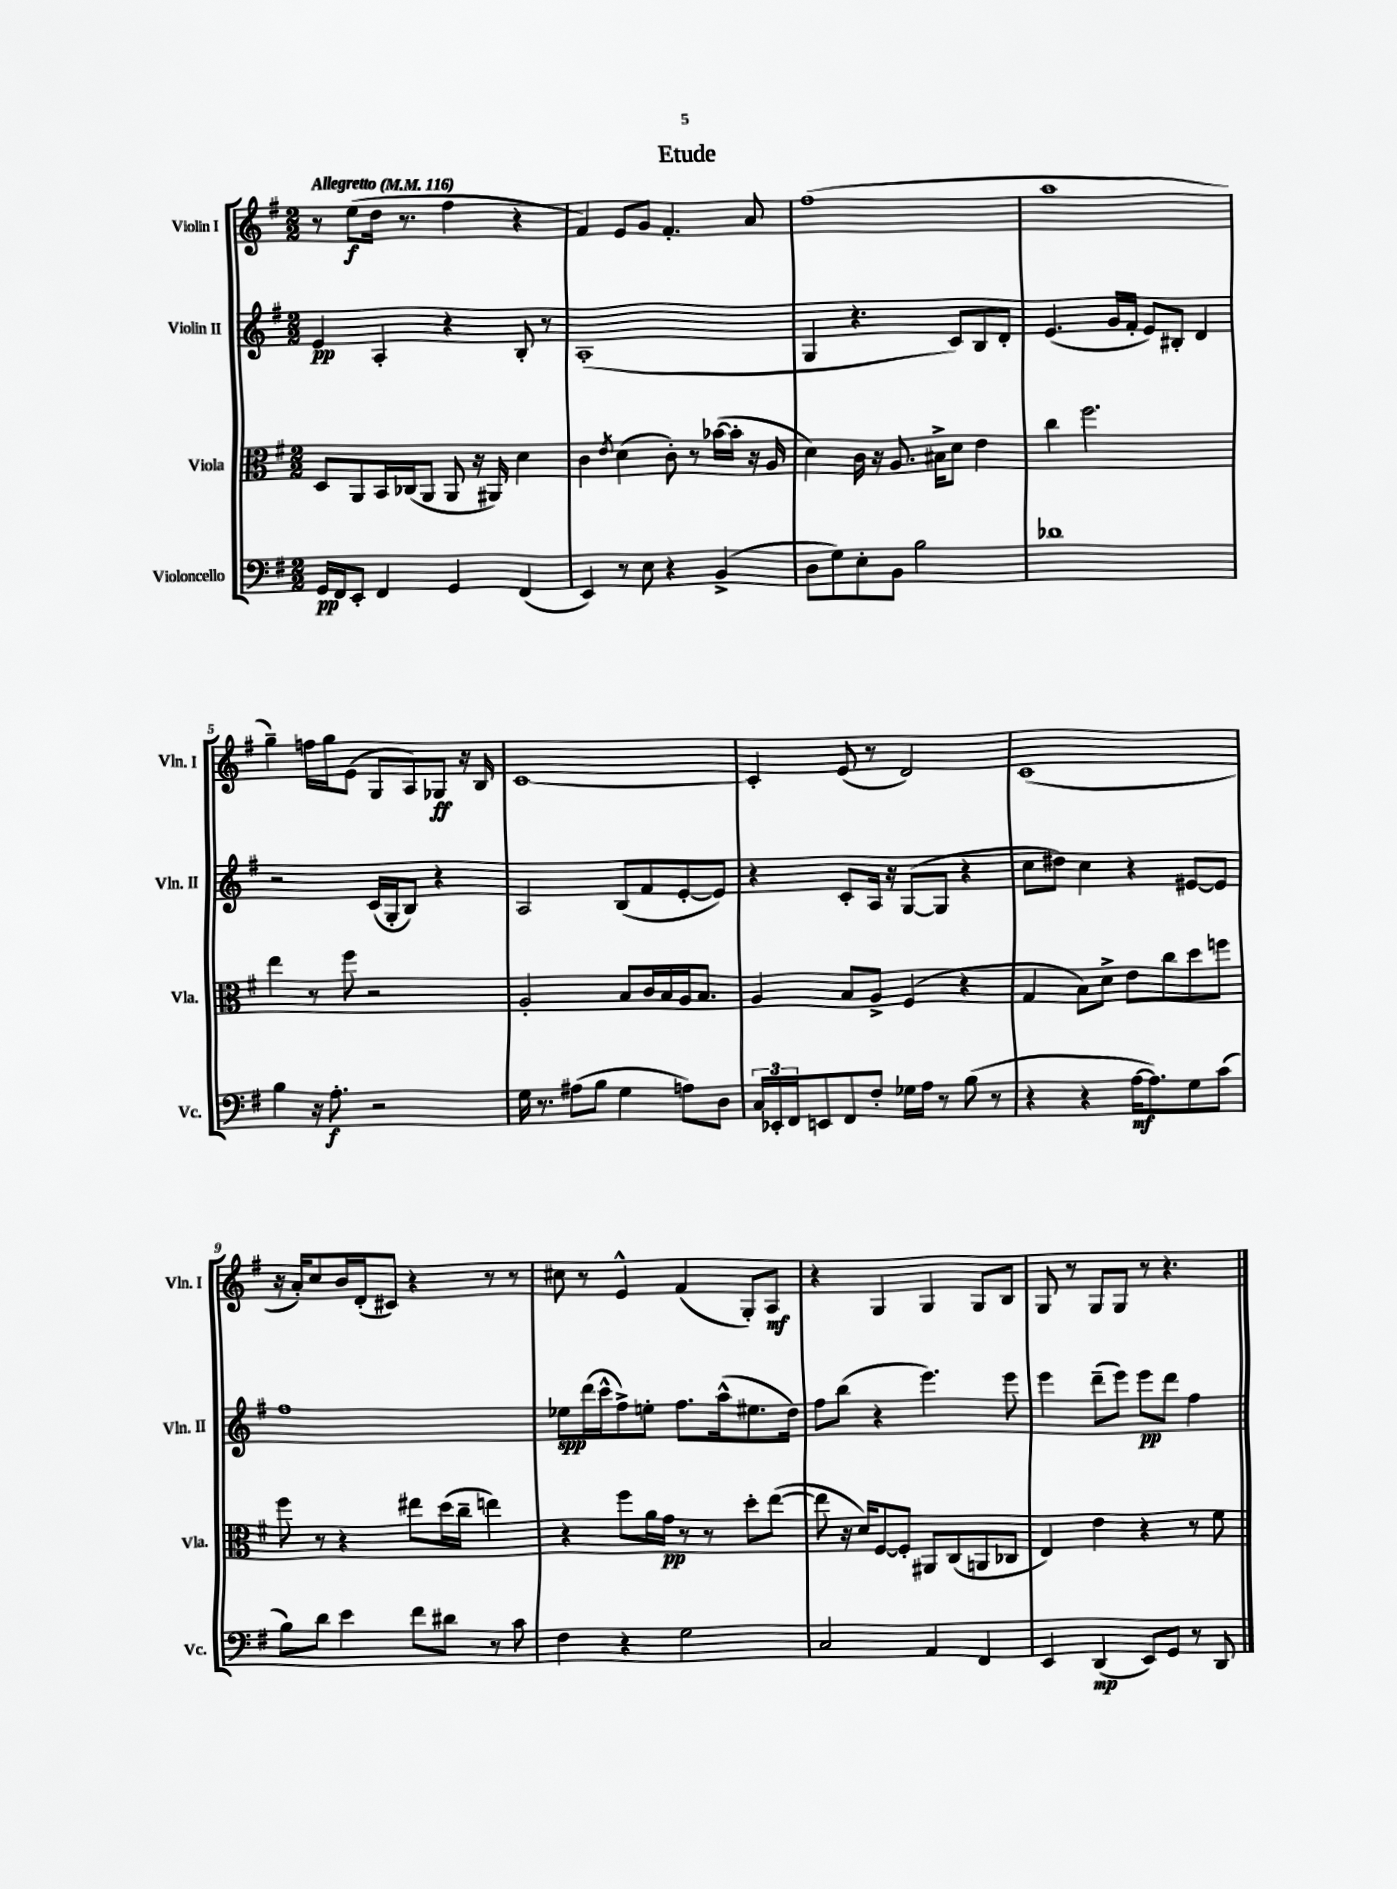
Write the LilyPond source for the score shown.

\header { title = "Etude" }
<<
\new StaffGroup <<
\new Staff = "s0" \with { instrumentName = "Violin I" shortInstrumentName = "Vln. I" } {
    \clef treble \key g \major \numericTimeSignature \time 2/2 \tempo "Allegretto" 4 = 116
    r8 e''8\f( d''16 r8. fis''4 r4 |
    fis'4) e'8 g'8 fis'4.-. a'8 |
    fis''1( |
    a''1 |
    g''4--) f''16 g''16 e'8( g8 a8) ges8\ff r16 b16 |
    c'1~ |
    c'4-. e'8( r8 d'2) |
    c'1( |
    r16 a'16-.) c''8 b'16 d'16-.( cis'8) r4 r8 r8 |
    cis''8 r8 e'4-^ fis'4( g8-.) a8\mf |
    r4 g4 g4 g8 b8 |
    g8 r8 g8 g8 r8 r4. \bar "|." |
}
\new Staff = "s1" \with { instrumentName = "Violin II" shortInstrumentName = "Vln. II" } {
    \clef treble \key g \major \numericTimeSignature \time 2/2
    e'4\pp a4-. r4 b8-. r8 |
    a1-.( |
    g4 r4. c'8) b8 d'8-. |
    e'4.( g'16 fis'16-. e'8) bis8-. d'4 |
    r2 c'16( g16-. b8) r4 |
    a2 b8( fis'8 e'8~-. e'8) |
    r4 c'8-. a16 r16 g8~( g8 r4 |
    c''8 dis''8) c''4 r4 eis'8~ eis'8 |
    fis''1 |
    ees''8\spp d'''16( c'''16-^ fis''8->) e''8-. fis''8. a''16-^( eis''8. d''16) |
    fis''8 b''8( r4 e'''4.) e'''8 |
    e'''4 d'''8--( e'''8) e'''8\pp d'''8 fis''4 \bar "|." |
}
\new Staff = "s2" \with { instrumentName = "Viola" shortInstrumentName = "Vla." } {
    \clef alto \key g \major \numericTimeSignature \time 2/2
    d8 a,8 b,16 ces16( a,8 a,8 r16 ais,16) d'4 |
    c'4 \acciaccatura { e'8 } d'4( c'8-.) r8 bes'16~( bes'16-. r16 a16 |
    d'4) c'16 r16 a8. bis16-> d'8 e'4 |
    c''4 fis''2. |
    e''4 r8 fis''8 r2 |
    a2-. b8 c'16 b16 a16 b8. |
    a4 b8 a8-> fis4( r4 |
    g4 b8) d'8-> e'8 c''8 d''8 f''8 |
    fis''8 r8 r4 eis''8 d''16( c''16-- e''4) |
    r4 fis''8 a'16 g'16\pp r8 r8 d''8-. e''8~( |
    e''8 r16 d'16) fis8~ fis8-. ais,8 c8( a,8 ces8 |
    e4) e'4 r4 r8 fis'8 \bar "|." |
}
\new Staff = "s3" \with { instrumentName = "Violoncello" shortInstrumentName = "Vc." } {
    \clef bass \key g \major \numericTimeSignature \time 2/2
    g,16\pp fis,16 e,8-. fis,4 g,4 fis,4( |
    e,4) r8 e8 r4 b,4->( |
    d8 g8) e8-. b,8 b2 |
    des'1 |
    b4 r16 a8.-.\f r2 |
    g16 r8. ais8( b8 g4 a8) d8 |
    \tuplet 3/2 { c16 ees,16-. fis,16 } e,8 fis,8 fis8-. ges16 a16 r8 b8( r8 |
    r4 r4 a16~\mf a8.) g8 c'8( |
    b8) d'8 e'4 fis'8 dis'8 r8 c'8 |
    fis4 r4 g2 |
    c2 a,4 fis,4 |
    e,4 d,4\mp( e,8) g,8 r8 d,8 \bar "|." |
}
>>
>>
